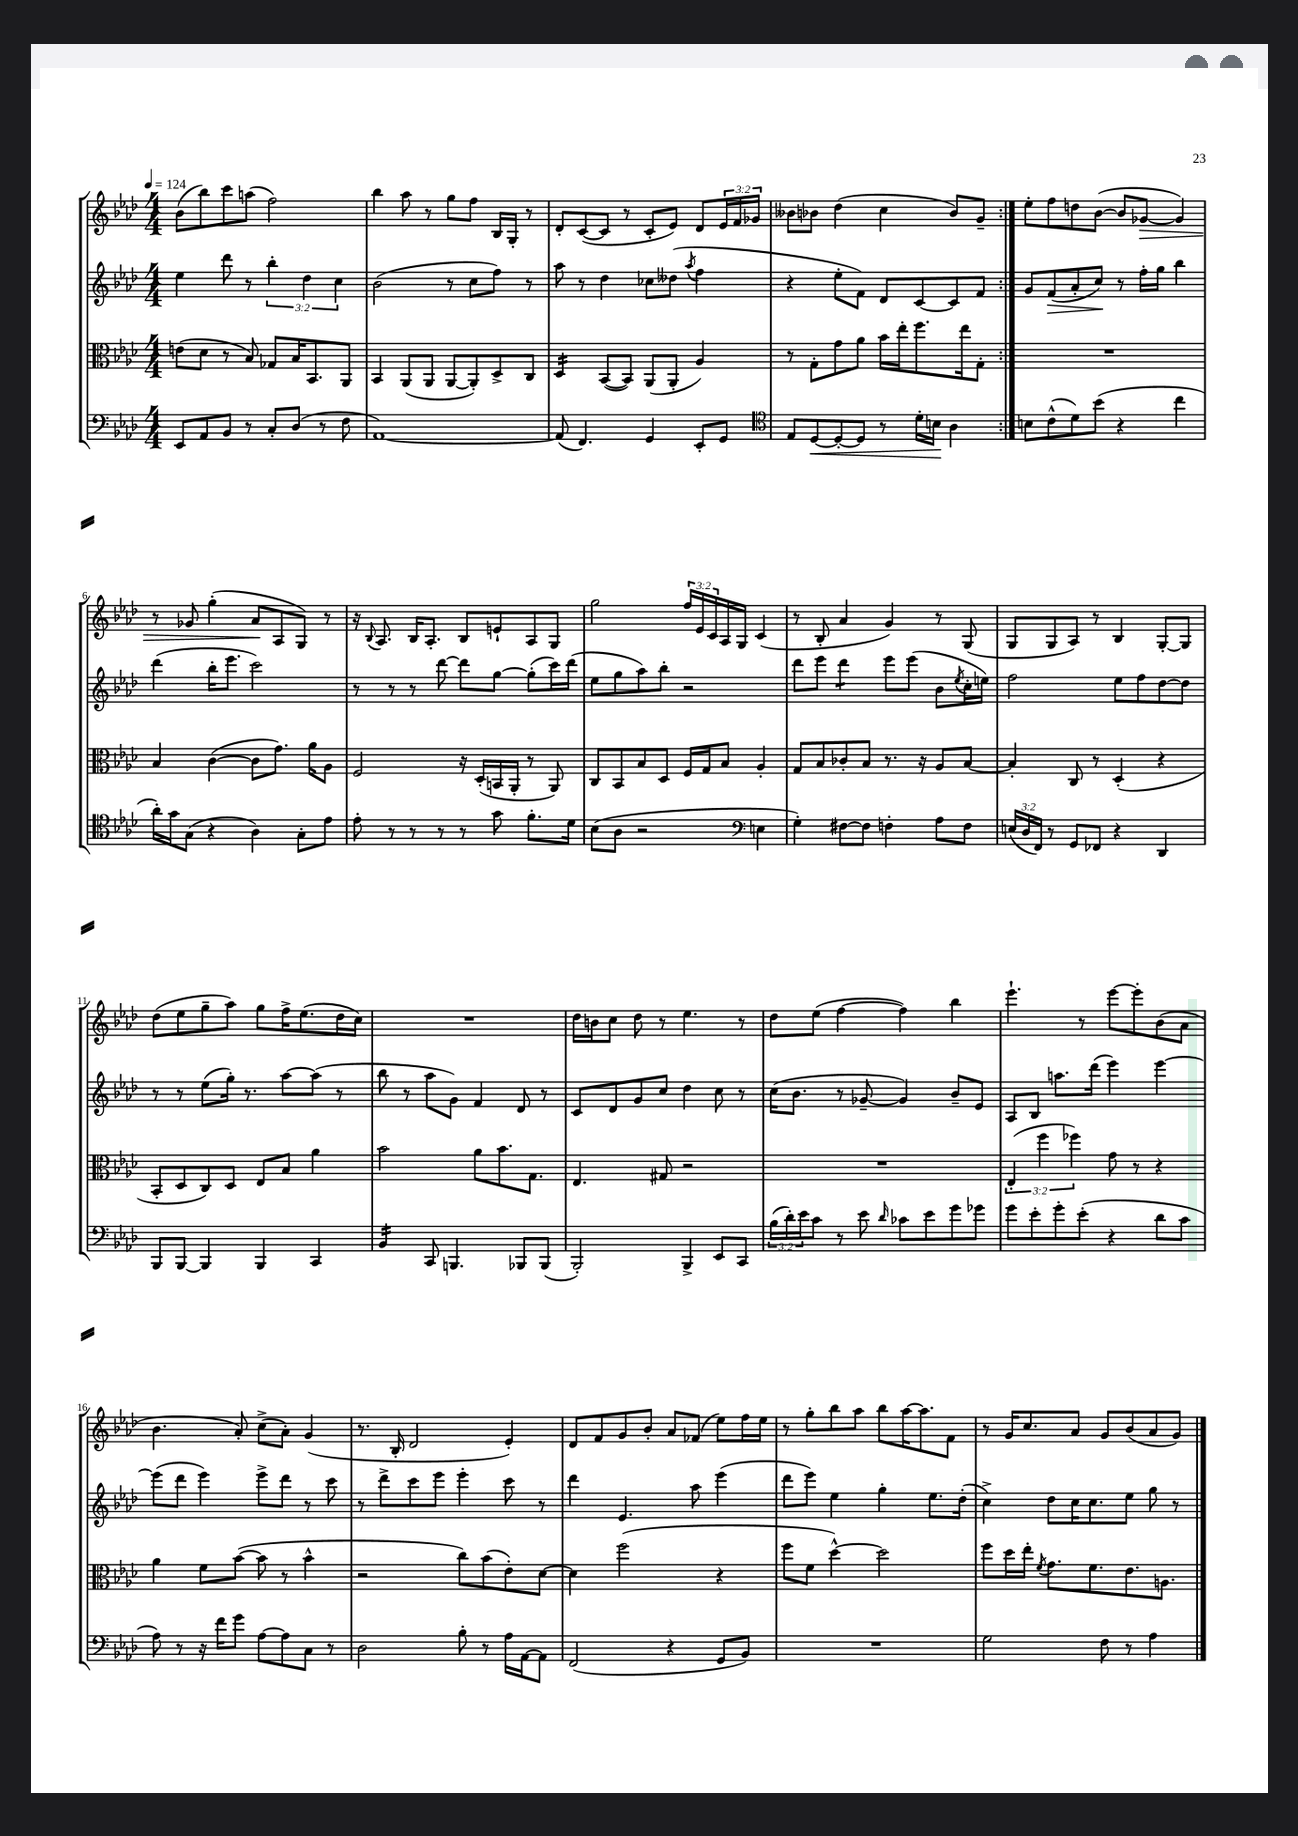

**kern	**kern	**kern	**kern
*staff4	*staff3	*staff2	*staff1
*clefF4	*clefC3	*clefG2	*clefG2
*k[b-e-a-d-]	*k[b-e-a-d-]	*k[b-e-a-d-]	*k[b-e-a-d-]
*M4/4	*M4/4	*M4/4	*M4/4
*MM124	*MM124	*MM124	*MM124
8EE-	(8e	4ee-	(8b-
8AA-	8d-	.	8bb-)
8BB-	8r	8ddd-	8ccc
8r	8B-)	8r	(8aa
8C'	8G-	6bb-'	2ff)
(8D-	16B-	.	.
.	.	6dd-	.
.	8.BB-	.	.
8r	.	.	.
.	.	6cc	.
8F	8AA-	.	.
=	=	=	=
[1AA-)	4BB-	(2b-	4bb-
.	(8AA-	.	8aa-
.	8AA-	.	8r
.	[8AA-	8r	8gg
.	8AA-'])	8cc	8ff
.	8D-^	8ff)	16B-
.	.	.	16G'
.	8C	8r	8r
=	=	=	=
(8AA-]	4D-	8aa-	8d-'
4.FF)	.	8r	([8c
.	([8BB-	4dd-	8c]
.	8BB-])	.	8r
4GG	(8AA-	8cc-	8c'
.	8AA-'	(8dd--	8e-)
.	.	8qaa-	.
8EE-'	4A-)	4ff	8d-
8GG	.	.	24e-
.	.	.	24f
.	.	.	24g-
=	=	=	=
*clefC4	*	*	*
8E-	8r	4r	8b--
[8D-	8G'	.	8b-
8D-'_	8g	8ee-'	(4dd-
8D-]	8a-	8f)	.
8r	16b-	8d-	4cc
.	16ee-'	.	.
16d-'	8.ff	[8c	.
16B	.	.	.
4A-	.	8c]	8b-)
.	16ee-	.	.
.	8G'	8f	8g~
=:|!	=:|!	=:|!	=:|!
8B	1r	8g	8ee-'
(8c^^	.	(8f	8ff
8d-)	.	8a-'	8dd
(8b-	.	8cc)	([8b-
4r	.	8r	8b-]
.	.	16ff'	[8g-
.	.	16gg	.
4cc	.	4bb-	4g-])
=	=	=	=
16a-')	4B-	(4ddd-	8r
16g	.	.	.
(8G	.	.	8g-
4r	([4c	16bb-'	(4gg'
.	.	8.eee-	.
4A-)	8c]	2ccc)	8a-
.	8.g)	.	8A-
8G'	.	.	8G)
.	16a-	.	.
8e-	8A-	.	8r
=	=	=	=
8e-'	2F	8r	16r
.	.	.	8qqB-
.	.	.	8.A-
8r	.	8r	.
8r	.	8r	16B-
.	.	.	8.A-'
8r	.	[8ddd-	.
8r	16r	8ddd-]	8B-
.	(16D-'	.	.
8g	16BB	[8gg	8e`
.	16AA-'	.	.
8.f'	8r	(8gg']	8A-
.	8AA-)	16ccc)	8G
16d-	.	(16ddd-	.
=	=	=	=
(8B-	8C	8ee-	2gg
8A-	8BB-	8gg	.
2r	8B-	8aa-)	.
.	8D-	8bb-'	.
.	16F	2r	24ff
.	.	.	24e-
.	16G	.	.
.	.	.	24c
.	8B-	.	16A-
.	.	.	16G
*clefF4	*	*	*
4E	4A-'	.	(4c
=	=	=	=
4G')	8G	8ddd-	8r
.	8B-	8eee-	8B-'
[8F#	8c-'	4ddd-	4a-
8F#]	8B-	.	.
4F'	8.r	8eee-	4g)
.	.	(8eee-	.
.	16r	.	.
8A-	8A-	8b-	8r
.	.	8qee-	.
8F	[8B-	16cc'	(8G
.	.	16ee)	.
=	=	=	=
(24E	4B-']	2ff	8G
24D-	.	.	.
24FF)	.	.	.
8r	.	.	8G
8GG	8C	.	8A-)
8FF-	8r	.	8r
4r	(4D-'	8ee-	4B-
.	.	8ff	.
4DD-	4r	[8dd-	[8G'
.	.	8dd-]	8G]
=	=	=	=
8BBB-	8BB-'	8r	(8dd-
[8BBB-	8D-	8r	8ee-
4BBB-]	8C)	(8ee-	8gg~
.	8D-	16gg')	8aa-)
.	.	8.r	.
4BBB-	8E-	.	8gg
.	8B-	[8aa-	16ff^
.	.	.	(8.ee-
4CC	4a-	(8aa-]	.
.	.	8r	16dd-
.	.	.	16cc)
=	=	=	=
4BB-	2b-	8bb-	1r
.	.	8r	.
8CC	.	8aa-	.
4.BBB	.	8g)	.
.	8a-	4f	.
.	8.b-	.	.
8BBB-	.	8d-	.
.	8.G	.	.
(8BBB-	.	8r	.
=	=	=	=
2BBB-')	4.E-	8c	16dd-
.	.	.	16b
.	.	8d-	8cc
.	.	8g	8dd-
.	8G#	8cc	8r
4BBB-^	2r	4dd-	4.ee-
8EE-	.	8cc	.
8CC	.	8r	8r
=	=	=	=
(24B-	1r	(16cc	8dd-
24d-')	.	.	.
.	.	8.b-	.
24e-	.	.	.
8c	.	.	(8ee-
8r	.	8r	[4ff
8e-	.	[8g-~	.
16qqd-	.	.	.
8c-	.	4g-])	4ff])
8e-	.	.	.
8g	.	8b-~	4bb-
8g-	.	8e-	.
=	=	=	=
8g	(6E-'	8A-	4.eee-`
8e-'	.	8B-	.
.	6ff	.	.
8g'	.	8.aa	.
.	6ff-)	.	.
(8e-'	.	.	8r
.	.	(16ddd-	.
4r	8g	4eee-)	[8eee-
.	8r	.	8eee-']
8d-	4r	[4eee-	(8b-
8c	.	.	8a-
=	=	=	=
8A-)	4a-	(8eee-]	4.b-
8r	.	8ddd-	.
16r	8f	4eee-)	.
16f	.	.	.
8g	([8b-	.	8a-')
[8A-	8b-]	8eee-^	(8cc^
8A-]	8r	8ddd-	8a-')
8C	4b-^^	8r	(4g
8r	.	8ccc	.
=	=	=	=
2D-	2r	8r	8.r
.	.	8ddd-^	.
.	.	.	16B-'
.	.	8ccc	2d-
.	.	8eee-	.
8B-'	8cc)	4eee-'	.
8r	(8b-	.	.
16A-	8e-')	8ccc	4e-')
[16AA-	.	.	.
8AA-]	[8d-	8r	.
=	=	=	=
(2FF	4d-]	4ddd-	8d-
.	.	.	8f
.	(2ff	4.e-	8g
.	.	.	8b-'
4r	.	.	8a-
.	.	8aa-	(8f-
8GG	4r	(4eee-	8ee-)
8BB-)	.	.	16ff
.	.	.	16ee-
=	=	=	=
1r	8ff	8ddd-	8r
.	8f	8eee-)	8gg'
.	[4dd-^^)	4ee-	8bb-
.	.	.	8aa-
.	2dd-]	4gg'	8bb-
.	.	.	[16aa-
.	.	.	8.aa-]
.	.	8.ee-	.
.	.	.	8f
.	.	(16dd-'	.
=	=	=	=
2G	8ff	4cc^)	8r
.	16dd-	.	16g
.	16ee-'	.	8.cc
.	8qf	.	.
.	8.g	8dd-	.
.	.	16cc	8a-
.	8.f	8.cc	.
8F	.	.	8g
8r	8.e-	8ee-	(8b-
4A-	.	8gg	8a-
.	8.A	.	.
.	.	8r	8g)
==	==	==	==
*-	*-	*-	*-
